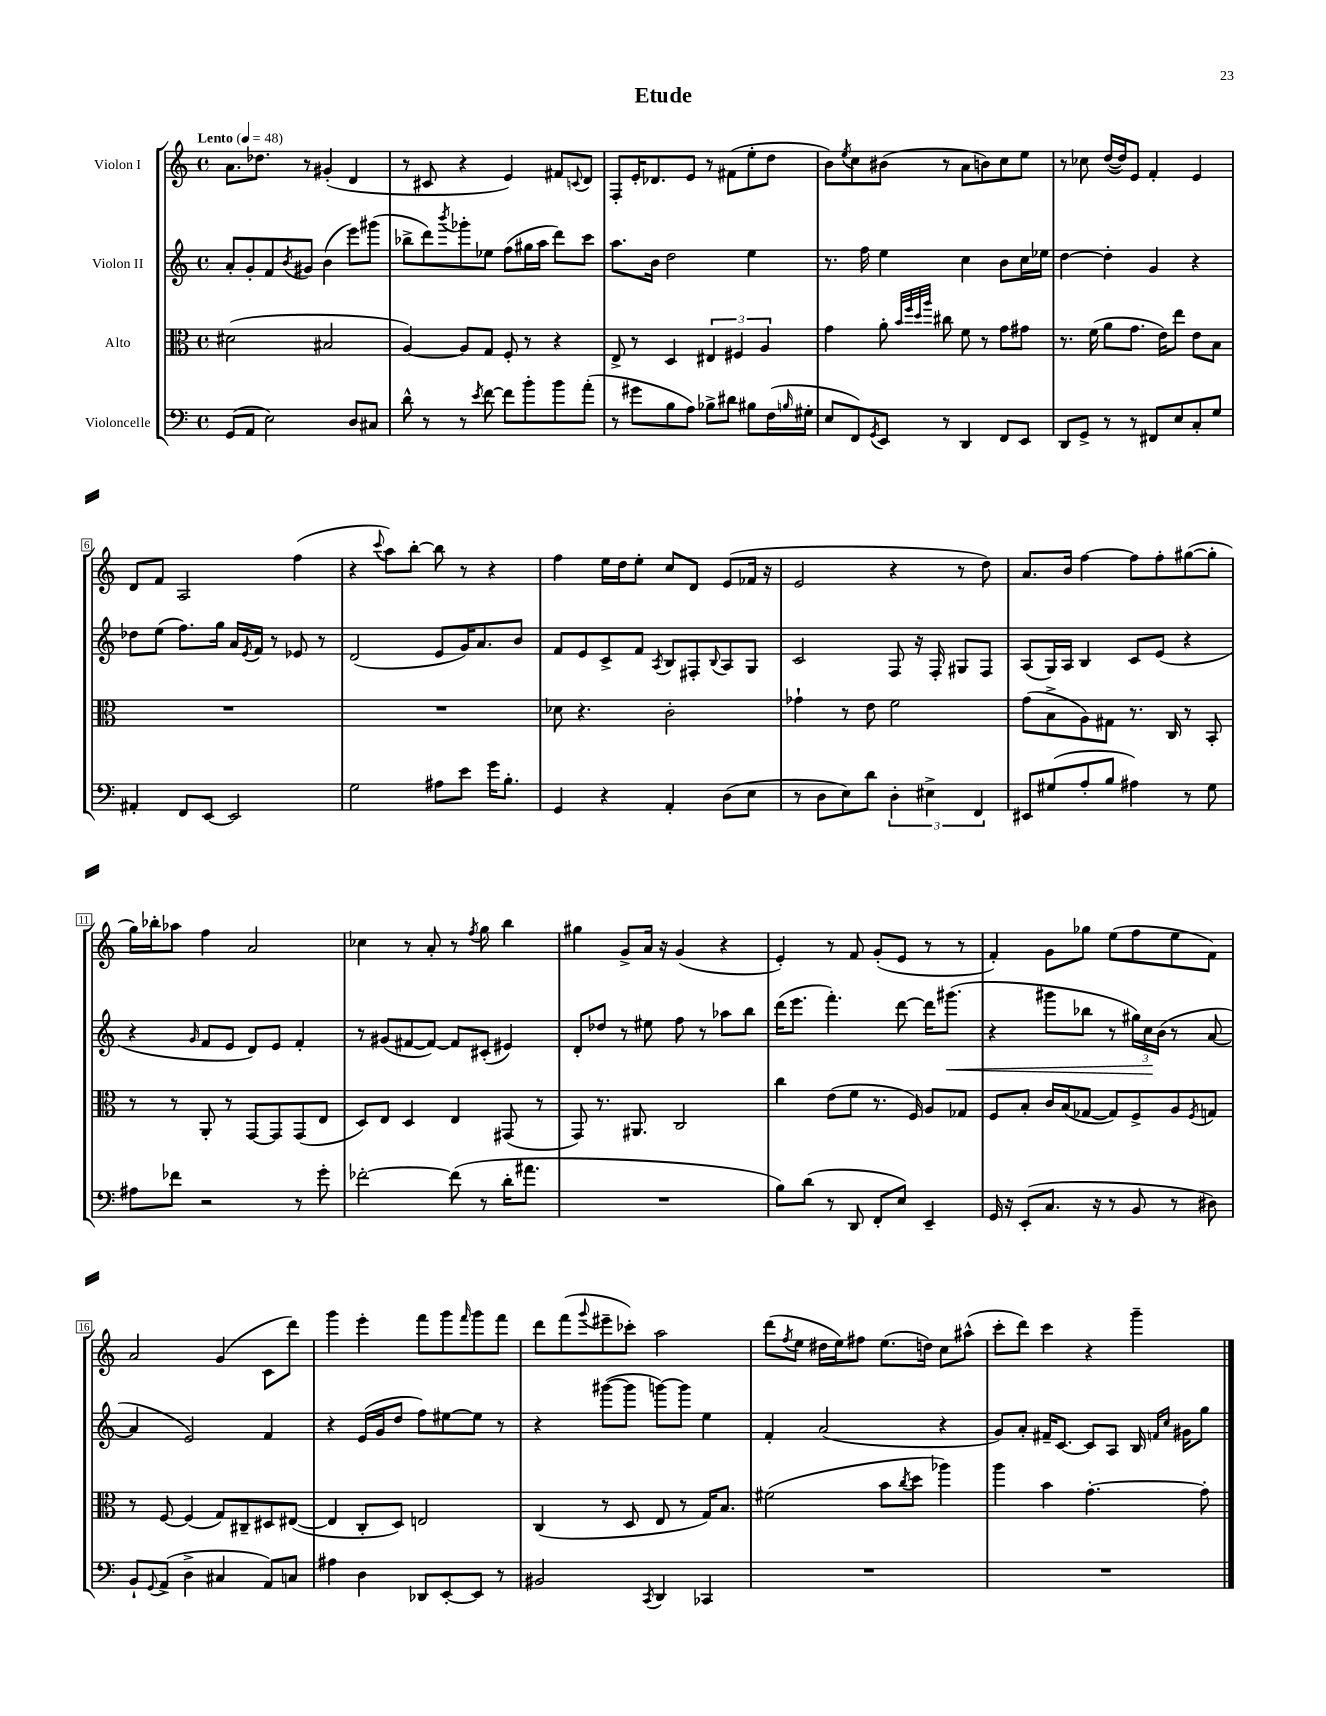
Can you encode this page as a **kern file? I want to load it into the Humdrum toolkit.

**kern	**kern	**kern	**kern
*staff4	*staff3	*staff2	*staff1
*clefF4	*clefC3	*clefG2	*clefG2
*k[]	*k[]	*k[]	*k[]
*M4/4	*M4/4	*M4/4	*M4/4
*met(c)	*met(c)	*met(c)	*met(c)
*MM48	*MM48	*MM48	*MM48
(8GG	(2d#	8a'	8.a
8AA	.	8g'	.
.	.	.	8.dd-
2E)	.	8f	.
.	.	8qb	.
.	.	8g#	8r
.	2B#	(4b	(4g#'
8D	.	8eee)	4d
8C#	.	(8ggg#	.
=	=	=	=
8d^^	[4A)	8bb-^	8r
8r	.	8ddd)	8c#
.	.	8qbbb	.
8r	8A]	8ggg-'	4r
8qe	.	.	.
[8f	8G	8ee-	.
8f]	8F'	(8ff	4e)
8b'	8r	16gg#	.
.	.	16aa	.
8b	4r	8ddd)	8f#
.	.	.	8qqc
(8a'	.	8ccc	8d
=	=	=	=
8r	8E^	8.aa	8F'
8g#	8r	.	16e'
.	.	16b	8.d-
8B	4D	2dd	.
8A)	.	.	8e
8B-^	6E#	.	8r
8d#	.	.	(8f#
.	6F#	.	.
8B#	.	4ee	8ee'
.	6A	.	.
(16F	.	.	8dd
16qqB	.	.	.
16G#'	.	.	.
=	=	=	=
8E	4g	8.r	8b)
.	.	.	8qee
8FF)	.	.	8cc
.	.	16ff	.
8qGG	.	.	.
8EE	8a'	4ee	(8b#
.	32qqb	.	.
.	32qqff	.	.
.	32qqdd	.	.
.	32qqaa	.	.
8r	8cc#	.	8r
4DD	8f	4cc	8a
.	8r	.	8b)
8FF	8g	8b	8cc
8EE	8g#	16cc	8ee
.	.	16ee-	.
=	=	=	=
8DD	8.r	[4dd	8r
8GG^	.	.	8cc-
.	(16f	.	.
8r	8a	4dd']	([16dd
.	.	.	16dd])
8r	8.g	.	8e
8FF#	.	4g	4f'
.	16e)	.	.
8E	8ee	.	.
8C'	8e	4r	4e
8G	8B	.	.
=	=	=	=
4AA#'	1r	8dd-	8d
.	.	(8ee	8f
8FF	.	8.ff)	2A
[8EE	.	.	.
.	.	16gg	.
2EE]	.	16a	.
.	.	8qe	.
.	.	16f	.
.	.	8r	.
.	.	8e-	(4ff
.	.	8r	.
=	=	=	=
2G	1r	(2d	4r
.	.	.	8qqccc
.	.	.	8aa)
.	.	.	[8bb'
8A#	.	8e	8bb]
8e	.	16g)	8r
.	.	8.a	.
16g	.	.	4r
8.B'	.	.	.
.	.	8b	.
=	=	=	=
4GG	8d-	8f	4ff
.	4.r	8e	.
4r	.	8c^	16ee
.	.	.	16dd
.	.	8f	8ee'
.	.	8qA	.
4AA'	2c'	8B	8cc
.	.	8F#'	8d
.	.	8qqB	.
(8D	.	8A	(8e
8E	.	8G	16f-
.	.	.	16r
=	=	=	=
8r	4g-`	2c	2e
8D	.	.	.
8E)	8r	.	.
8d	8e	.	.
6D'	2f	8F	4r
.	.	16r	.
6E#^	.	.	.
.	.	16F'	.
.	.	8G#	8r
6FF	.	.	.
.	.	8F	8dd)
=	=	=	=
8EE#	(8g	(8A	8.a
(8G#	8B^	16G)	.
.	.	16A	16b
8A'	8A)	4B	[4ff
8B	8G#	.	.
4A#)	8.r	8c	8ff]
.	.	(8e	8ff'
.	16C	.	.
8r	8r	4r	([8gg#
8G#	8BB'	.	8gg#']
=	=	=	=
8A#	8r	4r	16gg)
.	.	.	16bb-'
8f-	8r	.	8aa-
.	.	16qqg	.
2r	8AA'	8f	4ff
.	8r	8e	.
.	[8GG	8d)	2a
.	8GG]	8e	.
8r	(8GG	4f'	.
8g'	8E	.	.
=	=	=	=
[2f-'	8D)	8r	4cc-
.	8E	(8g#	.
.	4D	[8f#	8r
.	.	8f#_)	8a'
(8f-]	4E	8f#]	8r
.	.	.	8qff
8r	.	(8c#'	8gg
16d'	(8GG#	4e#)	4bb
8.a#	.	.	.
.	8r	.	.
=	=	=	=
1r	8GG)	8d'	4gg#
.	8.r	8dd-	.
.	.	8r	8g^
.	8.AA#	.	.
.	.	8ee#	16a
.	.	.	16r
.	2C	8ff	(4g
.	.	8r	.
.	.	8aa-	4r
.	.	8bb	.
=	=	=	=
8B)	4cc	(16ddd	4e')
.	.	8.eee	.
(8d	.	.	.
8r	(8e	4.fff')	8r
8DD	8f	.	8f
8FF'	8.r	.	(8g'
8E)	.	[8ddd	8e
.	16F)	.	.
4EE~	8A	16ddd]	8r
.	.	(8.ggg#	.
.	8G-	.	8r
=	=	=	=
16GG	8F	4r	4f')
16r	.	.	.
(8EE'	8B'	.	.
8.C	16c	8ggg#	8g
.	(16B	.	.
.	[8G-	8bb-	8gg-
16r	.	.	.
8r	8G-])	8r	(8ee
8BB	8F^	24gg#)	8ff
.	.	24cc	.
.	.	(24b	.
8r	8A	8r	8ee
.	8qF	.	.
8D#)	8G	[8a	8f)
=	=	=	=
8BB`	8r	4a]	2a
8qqGG	.	.	.
(8AA^	[8F	.	.
4D^	(4F]	2e)	.
4C#	8G)	.	(4g
.	8C#~	.	.
8AA)	8D#	4f	8c
8C	([8E#	.	8ddd)
=	=	=	=
4A#	4E#]	4r	4ggg
4D	8C'	(16e	4eee'
.	.	16g	.
.	8D)	8dd	.
8DD-	2E	8ff)	8fff
[8EE'	.	[8ee#	8ggg
.	.	.	16qqfff
8EE]	.	8ee#]	8ggg
8r	.	8r	8fff
=	=	=	=
2BB#	(4C	4r	8ddd
.	.	.	(8fff
.	.	.	8qqggg
.	8r	([8ggg#	8eee#~
.	8D	8ggg#]	8ccc-')
8qCC	.	.	.
4DD	8E	[8ggg)	2aa
.	8r	8ggg]	.
4CC-	16G)	4ee	.
.	8.B	.	.
=	=	=	=
1r	(2f#	4f'	(8ddd
.	.	.	8qff
.	.	.	8ee
.	.	(2a	16dd#
.	.	.	16ee)
.	.	.	8ff#
.	8b	.	(8.ee
.	8qcc	.	.
.	8dd	.	.
.	.	.	16dd)
.	4aa-)	4r	8cc
.	.	.	(8aa#^^
=	=	=	=
1r	4aa	8g)	8ccc'
.	.	8a'	8ddd)
.	4b	16f#~	4ccc
.	.	[8.c	.
.	[4.g'	8c]	4r
.	.	8A	.
.	.	16B	4ggg~
.	.	16qqf	.
.	.	16qqcc	.
.	.	16g#	.
.	8g']	8gg	.
==	==	==	==
*-	*-	*-	*-
